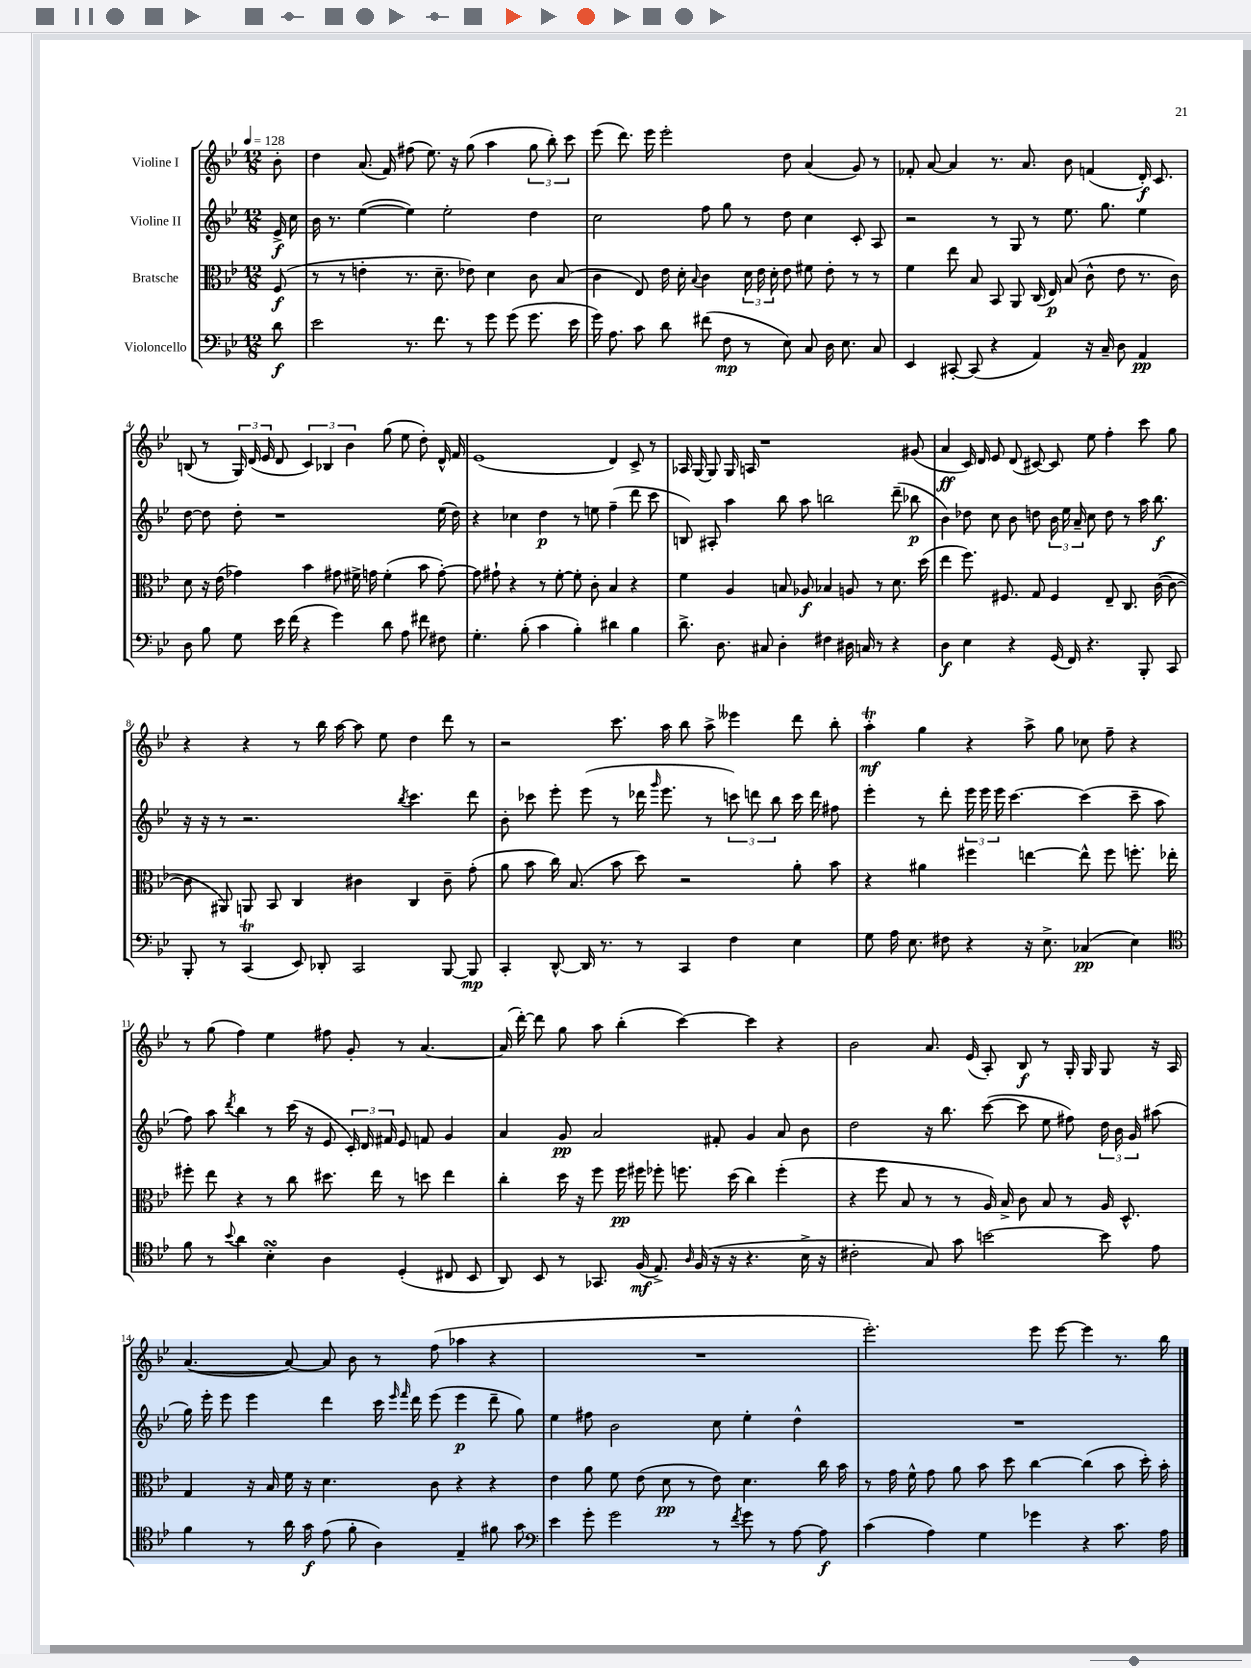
<<
\new StaffGroup <<
\new Staff = "s0" \with { instrumentName = "Violine I" } {
    \clef treble \key bes \major \numericTimeSignature \time 12/8 \partial 8 \tempo 4 = 128
    \autoBeamOff bes'8-. |
    d''4 a'8.( f'16) fis''8( ees''8.) r16 g''8( a''4 \tuplet 3/2 { g''8 bes''8-.) c'''8 } |
    ees'''8( d'''8.) ees'''16 ees'''2-. d''8 a'4( g'8) r8 |
    fes'8-. a'8~ a'4 r8. a'8. bes'8 f'4( d'16-.\f) c'8. |
    b8( r8 \tuplet 3/2 { g16) d'16( ees'16 } d'8 \tuplet 3/2 { c'4) bes4 bes'4 } g''8( ees''8 d''8-.) d'16-^ f'16 |
    ees'1( d'4) c'8-> r8 |
    aes16 g16~ g8 g16 a16 r1 gis'8( |
    a'4\ff c'16) d'16 ees'8 d'8( cis'8~) cis'8 ees''8 f''4-. c'''8 g''8 |
    r4 r4 r8 bes''16 a''16~ a''8 ees''8 d''4 d'''8 r8 |
    r2 c'''8. a''16 bes''8 a''8-> eeses'''4 d'''8 bes''8-. |
    a''4-.\trill\mf g''4 r4 a''8-> g''8 ces''8 f''8-- r4 |
    r8 g''8( f''4) ees''4 fis''8 g'8-. r8 a'4.~ |
    a'16( d'''16~-.) d'''8 g''8 a''8 bes''4-.( c'''4~) c'''4 r4 |
    bes'2 a'8. ees'16( a8-.) bes8\f r8 g16-. g16 g8 r16 a16 |
    a'4.~( a'8~) a'8 bes'8 r8 f''8( aes''4 r4 |
    R1. |
    ees'''2.-.) ees'''8 ees'''8~ ees'''4 r8. bes''16 \bar "|." |
}
\new Staff = "s1" \with { instrumentName = "Violine II" } {
    \clef treble \key bes \major \numericTimeSignature \time 12/8 \partial 8
    \autoBeamOff ees'16->\f c''16 |
    bes'16 r8. ees''4~( ees''4) ees''2-. d''4 |
    c''2 f''8 g''8 r8 d''8 c''4 c'8-. a8 |
    r2 r8 g8 r8 ees''8. g''8. ees''4 |
    d''8~ d''8 d''8-. r1 ees''16( d''16) |
    r4 ces''4 d''4\p r8 e''8 f''4--( d'''8 c'''8 |
    b8) ais8-. a''4 bes''8 a''8 b''2 d'''8--( bes''8\p |
    bes'4) des''8 c''8 bes'8 d''8 \tuplet 3/2 { bes'16 ees''16 a'16-- } c''8 d''8 r8 a''16 bes''8.\f |
    r16 r16 r8 r2. \acciaccatura { bes''8 } c'''4. d'''8 |
    bes'8-. ces'''8 ees'''8-. ees'''8( r8 des'''16 \grace { g'''16 } ees'''8. r8 \tuplet 3/2 { c'''8) d'''8 bes''8 } c'''16 d'''16 fis''8 |
    ees'''4-. r8 d'''8-. \tuplet 3/2 { ees'''16 ees'''16 ees'''16 } c'''4.~ c'''4( c'''8-- a''8 |
    f''8) a''8 \acciaccatura { d'''8 } bes''4 r8 c'''16( r16 ees'8 \tuplet 3/2 { c'16-.) d'16 fis'16 } ees'8 f'8 g'4 |
    a'4 g'8\pp a'2 fis'8-. g'4 a'8 bes'8 |
    d''2 r16 bes''8. c'''8~( c'''8 ees''8 fis''8) \tuplet 3/2 { d''16 bes'16 g'16 } ais''8( |
    g''16) ees'''16-. ees'''8 ees'''4 d'''4 c'''16 \grace { ees'''16 f'''16 } d'''16 ees'''8( ees'''4\p d'''8-- g''8) |
    ees''4 fis''8 bes'2 c''8 ees''4-. d''4-^ |
    R1. \bar "|." |
}
\new Staff = "s2" \with { instrumentName = "Bratsche" } {
    \clef alto \key bes \major \numericTimeSignature \time 12/8 \partial 8
    \autoBeamOff f8\f( |
    r8 r8 e'4-. r8. d'8.-- ees'8) d'4 c'8 bes8( |
    c'4 ees8) ees'16 d'16-. \appoggiatura { bes8 } c'4 \tuplet 3/2 { d'16 ees'16 d'16-. } ees'8 fis'8 ees'8-. r8 r8 |
    f'4 ees''8 bes8 bes,8 a,8 c16( ees16\p) bes8( c'8-^ ees'8 r8. c'16) |
    d'8 r16 ees'16( ges'4) bes'4 gis'8 fis'16-> g'16 fis'4-.( bes'8 g'8~-.) |
    g'8 gis'8-! r4 r8 f'8~-. f'8-. c'8-. bes4 r4 |
    f'4 a4 b8 aes8\f bes4 a8 r8 d'8. d''16( |
    ees''4 f''8.) fis8. g8 fis4 ees8-- c8. c'16~( c'8~ |
    c'8 ais,8) a,8 bes,8 c4 cis'4 c4 cis'8-- g'8-.( |
    a'8 bes'8 c''16) bes8.( bes'8 d''8) r2 a'8-. bes'8 |
    r4 ais'4 fis''4 e''4~ e''8-^ fis''8 f''8.-. ees''16-. |
    fis''8-. ees''8 r4 r8 c''8 dis''8. ees''16 r8 d''8 ees''4 |
    c''4-. d''16 r16 f''8 f''16\pp fis''16 fes''8-. f''8. d''16( c''4) f''4-.( |
    r4 f''8 bes8 r8 r8 a16) bes16-> c'8 bes8 r8 a16 d8.-^ |
    g4 r16 bes16 f'16 r16 d'4. c'8 r4 r4 |
    ees'4 a'8 f'8 ees'8( d'8\pp r8 ees'8) d'4. c''16 bes'16 |
    r8 g'16 f'16-^ g'8 a'8 bes'8 d''8 c''4~ c''4( bes'8 d''16-.) bes'16-. \bar "|." |
}
\new Staff = "s3" \with { instrumentName = "Violoncello" } {
    \clef bass \key bes \major \numericTimeSignature \time 12/8 \partial 8
    \autoBeamOff d'8\f |
    ees'2 r8. f'8. r8 g'8 g'8( g'8. ees'16 |
    g'16) a8. c'8 d'8 fis'8( f8\mp r8 ees8) c8 d16 ees8. c8 |
    ees,4 cis,8~-. cis,8( r4 a,4) r16 c16-- d8 a,4\pp |
    d8 bes8 g8 ees'16 f'16( r4 g'4) d'8 a8 fis'8 fis8 |
    g4.-. bes8-.( c'4 bes4-.) dis'4 bes4 |
    d'8.-> d8. cis8 d4-. fis4 dis16 c16 r8 r4 |
    d4\f ees4 r4 g,16( f,16) r4. bes,,8-. c,8 |
    bes,,8-. r8 c,4\trill( ees,8) des,8-. c,2 bes,,8~ bes,,8\mp |
    c,4-. d,8~-^ d,16 r8. r8 c,4 f4 ees4 |
    g8 a16 ees8. fis8 r4 r16 ees8.-> ces4\pp( ees4) |
    \clef tenor f'8 r8 \appoggiatura { bes'8 } a'4 bes4-.\turn a4 d4-.( cis8 bes,8 |
    a,8) bes,8 r8 ges,8. f16\mf( ees8.->) \grace { a16 } f16( r16 r16 r4. bes16-> r16 |
    cis'2-. g8) g'8 b'2~ b'8 ees'8 |
    f'4 r8 a'16 g'16\f ees'8( f'8-. a4) ees4-- fis'8 g'8 |
    \clef bass ees'4 g'8-. g'2 r8 \acciaccatura { f'8 } g'8 r8 a8~ a8\f |
    c'4( a4) g4 ges'4 r4 c'8. a16 \bar "|." |
}
>>
>>
